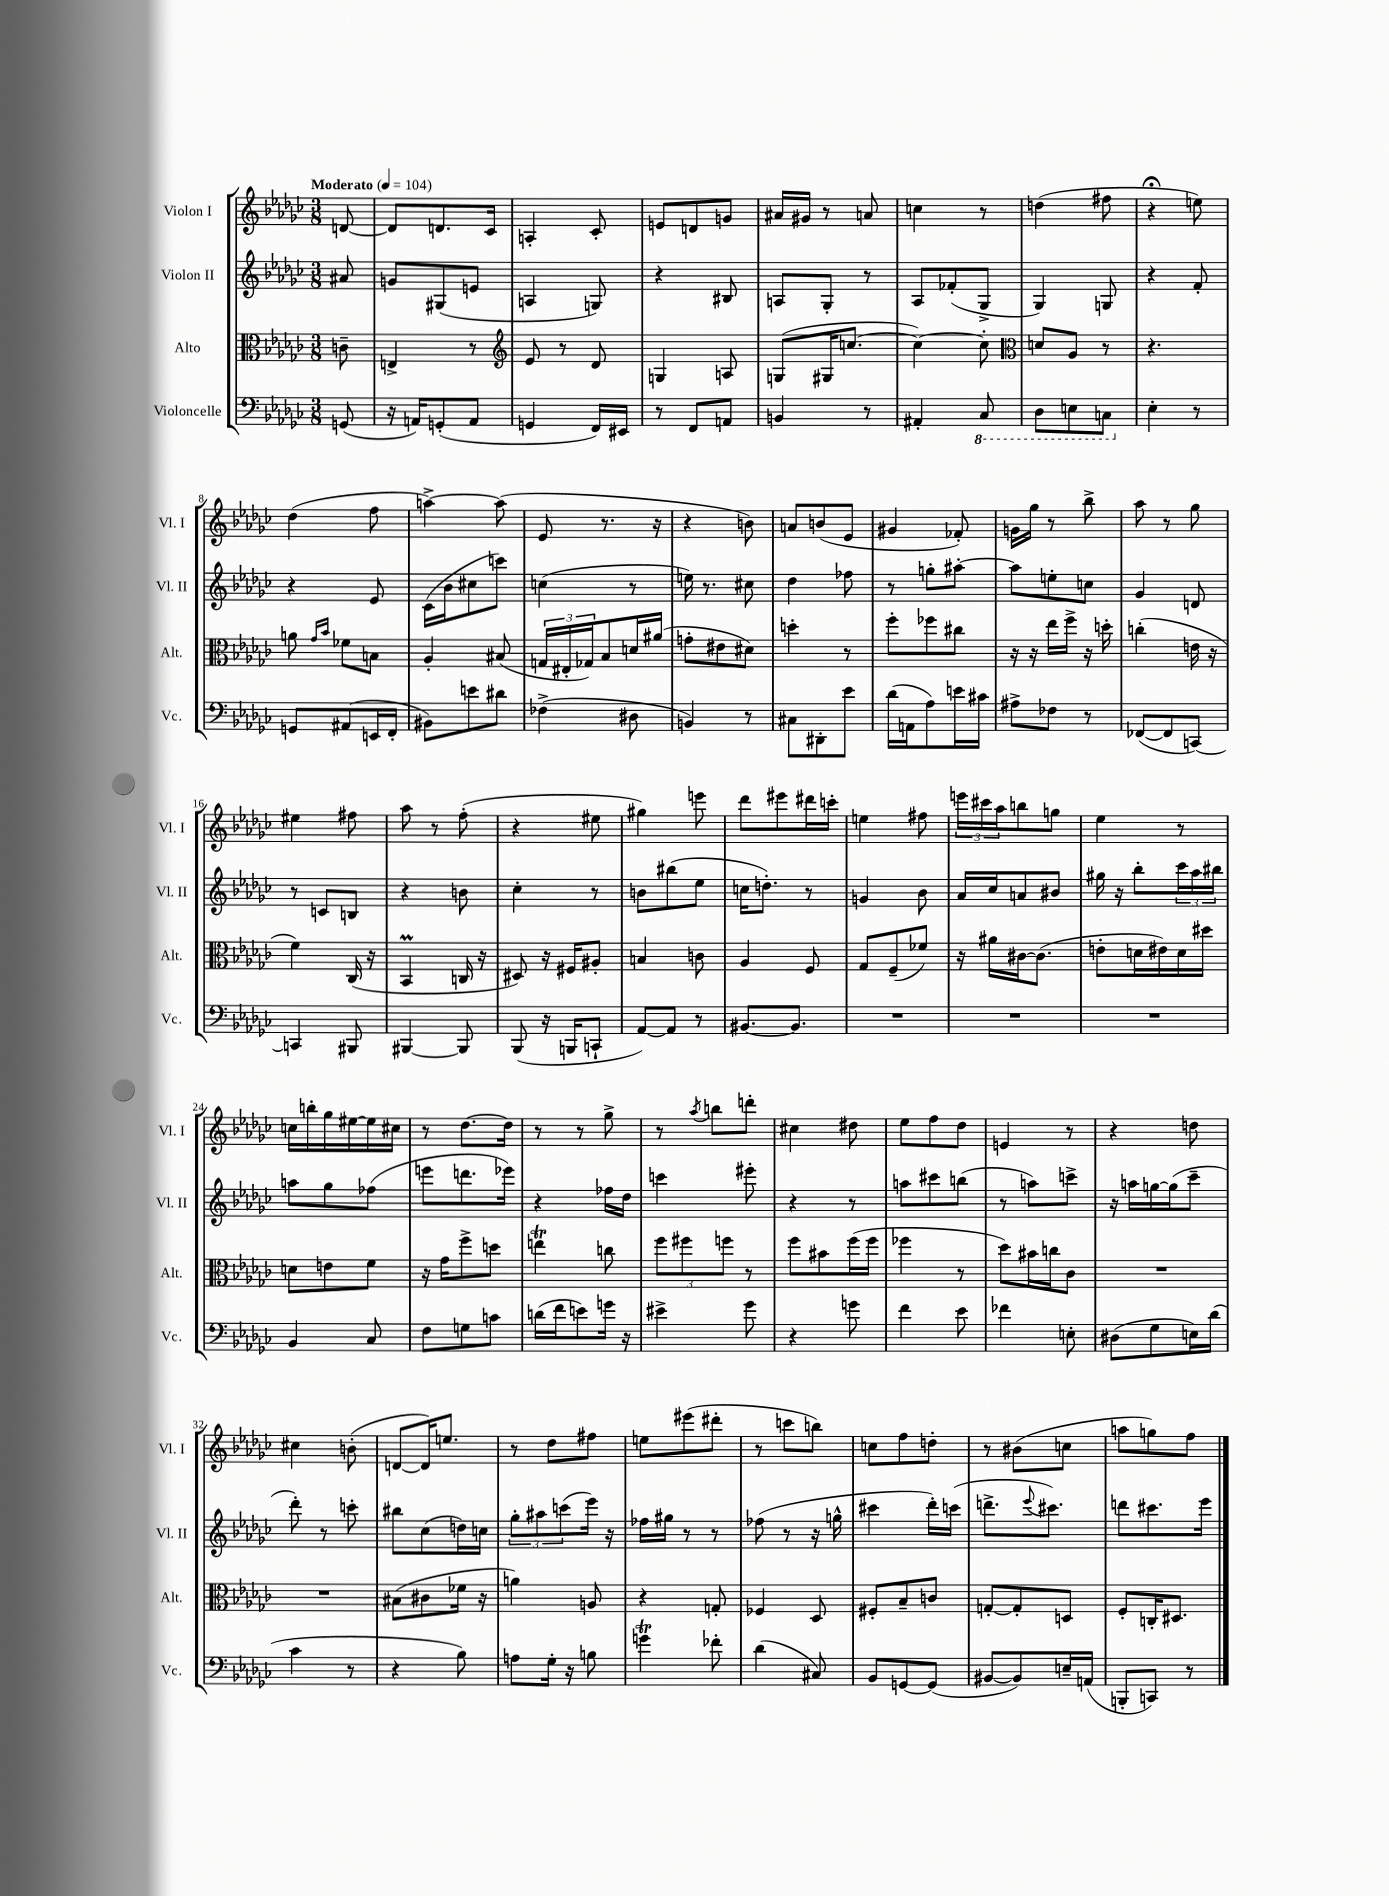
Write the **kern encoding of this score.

**kern	**kern	**kern	**kern
*staff4	*staff3	*staff2	*staff1
*clefF4	*clefC3	*clefG2	*clefG2
*k[b-e-a-d-g-c-]	*k[b-e-a-d-g-c-]	*k[b-e-a-d-g-c-]	*k[b-e-a-d-g-c-]
*M3/8	*M3/8	*M3/8	*M3/8
*MM104	*MM104	*MM104	*MM104
(8GG	8c~	8a#	[8d
=	=	=	=
16r	4E^	8g	8d]
16AA)	.	.	.
(8GG'	.	(8G#	8.d
8AA	8r	8e	.
.	.	.	16c-
=	=	=	=
*	*clefG2	*	*
4GG	8e-	4A	4A'
.	8r	.	.
16FF)	8d-	8G)	8c-'
16EE#	.	.	.
=	=	=	=
8r	4G	4r	8e
8FF	.	.	8d
8AA	8A	8B#	8g
=	=	=	=
4BB	(8G	8A	16a#
.	.	.	16g#
.	16G#	8G-'	8r
.	[8.cc	.	.
8r	.	8r	8a
=	=	=	=
4AA#'	4cc_)	8A-	4cc
.	.	(8f-'	.
8CC-	8cc']	8G-^	8r
=	=	=	=
*	*clefC3	*	*
8DD-	8d	4G-)	(4dd
8EE	8A-	.	.
8CC	8r	8G	8ff#
=	=	=	=
4E-'	4.r	4r	4r;
8r	.	8f'	8ee)
=	=	=	=
8GG	8a	4r	(4dd-
.	16qqg-	.	.
.	16qqb-	.	.
(8AA#	8f-	.	.
16EE	8B	8e-	8ff
16FF'	.	.	.
=	=	=	=
8BB#)	4A-'	(16c-	[4aa^)
.	.	16b-	.
8e	.	8cc#	.
8d#	(8B#	8ccc)	(8aa]
=	=	=	=
(4F-^	24G	(4cc	8e-
.	24E#'	.	.
.	24G-)	.	.
.	8B-	.	8.r
8D#	16d	8r	.
.	(16a#	.	16r
=	=	=	=
4BB)	8g'	16ee)	4r
.	.	8.r	.
.	8e#	.	.
8r	8d#)	8cc#	8b)
=	=	=	=
8C#	4dd'	4dd-	8a
8DD#'	.	.	(8b
8e-	8r	8ff-	8e-
=	=	=	=
(16d-	8ff'	8r	4g#
16AA	.	.	.
8A-)	8ff-	8gg'	.
16e	8cc#	[8aa#'	8f-')
16c#	.	.	.
=	=	=	=
8A#^	16r	8aa#]	16g
.	16r	.	16gg-
8F-	16ee-	8ee'	8r
.	16ff^	.	.
8r	16r	8cc	8bb-^
.	16dd'	.	.
=	=	=	=
([8FF-	(4cc'	4g-	8aa-
8FF-]	.	.	8r
[8CC)	16e	8d	8gg-
.	16r	.	.
=	=	=	=
4CC]	4f)	8r	4ee#
.	.	8c	.
8BBB#	(16C-	8B	8ff#
.	16r	.	.
=	=	=	=
[4BBB#	4BB-	4r	8aa-
.	.	.	8r
8BBB#]	16C	8b	(8ff'
.	16r	.	.
=	=	=	=
(8BBB-	8D#)	4cc-'	4r
16r	16r	.	.
16BBB	16F#	.	.
8CC`	8A#'	8r	8ee#
=	=	=	=
[8AA-)	4B	8b	4gg#)
8AA-]	.	(8bb#	.
8r	8c	8ee-	8eee
=	=	=	=
[8.BB#	4A-	16cc	8ddd-
.	.	8.dd')	.
.	.	.	8eee#
8.BB#]	.	.	.
.	8F	8r	16ddd#
.	.	.	16ccc'
=	=	=	=
4.r	8G-	4g	4ee
.	(8F~	.	.
.	8f-)	8b-	8ff#
=	=	=	=
4.r	16r	16a-	24eee
.	.	.	24ccc#
.	16a#	16cc-	.
.	.	.	24aa-
.	[16c#	8a	8bb
.	(8.c#]	.	.
.	.	8b#	8gg
=	=	=	=
4.r	8e'	16gg#	4ee-
.	.	16r	.
.	16d	8bb-'	.
.	16e#)	.	.
.	16d	24ccc-	8r
.	.	24aa-	.
.	16dd#	.	.
.	.	24bb#	.
=	=	=	=
4BB-	8d	8aa	16cc
.	.	.	16bb'
.	8e	8gg-	16gg-
.	.	.	[16ee#
8C-	8f	(8ff-	16ee#]
.	.	.	16cc#
=	=	=	=
8F	16r	8eee	8r
.	16g-	.	.
8G	8ff^	8.ddd	[8.dd-
8c	8dd	.	.
.	.	16eee-)	16dd-]
=	=	=	=
(16d	4ee	4r	8r
16f	.	.	.
8e)	.	.	8r
16g	8cc	16ff-	8gg-^
16r	.	16dd-	.
=	=	=	=
4e#^	12ff	4ccc	8r
.	12ff#	.	.
.	.	.	8qaa-
.	.	.	8bb
.	12ff	.	.
8g-	8r	8eee#'	8ddd'
=	=	=	=
4r	8ff	4r	4cc#
.	8b#	.	.
8g	(16ff	8r	8dd#
.	16ff	.	.
=	=	=	=
4f	4ff-	8aa	8ee-
.	.	8ccc#	8ff
8e-	8r	(8bb	8dd-
=	=	=	=
4f-	8dd-)	8r	4e
.	16b#	8aa)	.
.	16cc	.	.
8E'	8c-	8ccc^	8r
=	=	=	=
(8D#	4.r	16r	4r
.	.	16aa	.
8G-	.	[16gg	.
.	.	(16gg]	.
16E)	.	8ccc-~	8dd
(16d-	.	.	.
=	=	=	=
4c-	4.r	8ddd-')	4cc#
.	.	8r	.
8r	.	8ccc'	(8b'
=	=	=	=
4r	(8B#	8bb#	[8d
.	8c#	(8cc-	16d])
.	.	.	8.ee
8B-)	16f-	16dd)	.
.	16r	16cc	.
=	=	=	=
8A	4a)	12gg-'	8r
.	.	12aa#	.
16G-'	.	.	8dd-
.	.	(12ccc	.
16r	.	.	.
8B	8A	16eee-)	8ff#
.	.	16r	.
=	=	=	=
4g	4r	16ff-	8ee
.	.	16gg#	.
.	.	8r	(8eee#
8f-'	8G'	8r	8ddd#'
=	=	=	=
(4d-	4F-	(8ff-	8r
.	.	8r	8ccc
8C#)	8D-	16r	8bb)
.	.	16gg^^	.
=	=	=	=
8BB-	8F#'	4ccc#	8cc
[8GG	8B-~	.	8ff
(8GG]	8c	16ddd-')	8dd'
.	.	(16ccc	.
=	=	=	=
[8BB#	[8G'	8.ddd^	8r
8BB#])	8G']	.	(8b#
.	.	8qqeee-	.
.	.	8.ccc#)	.
16E~	8D	.	8cc
(16AA	.	.	.
=	=	=	=
8BBB'	8F'	8ddd	8aa
8CC)	16C'	8.ccc#	8gg)
.	8.D#	.	.
8r	.	.	8ff
.	.	16eee-	.
==	==	==	==
*-	*-	*-	*-
